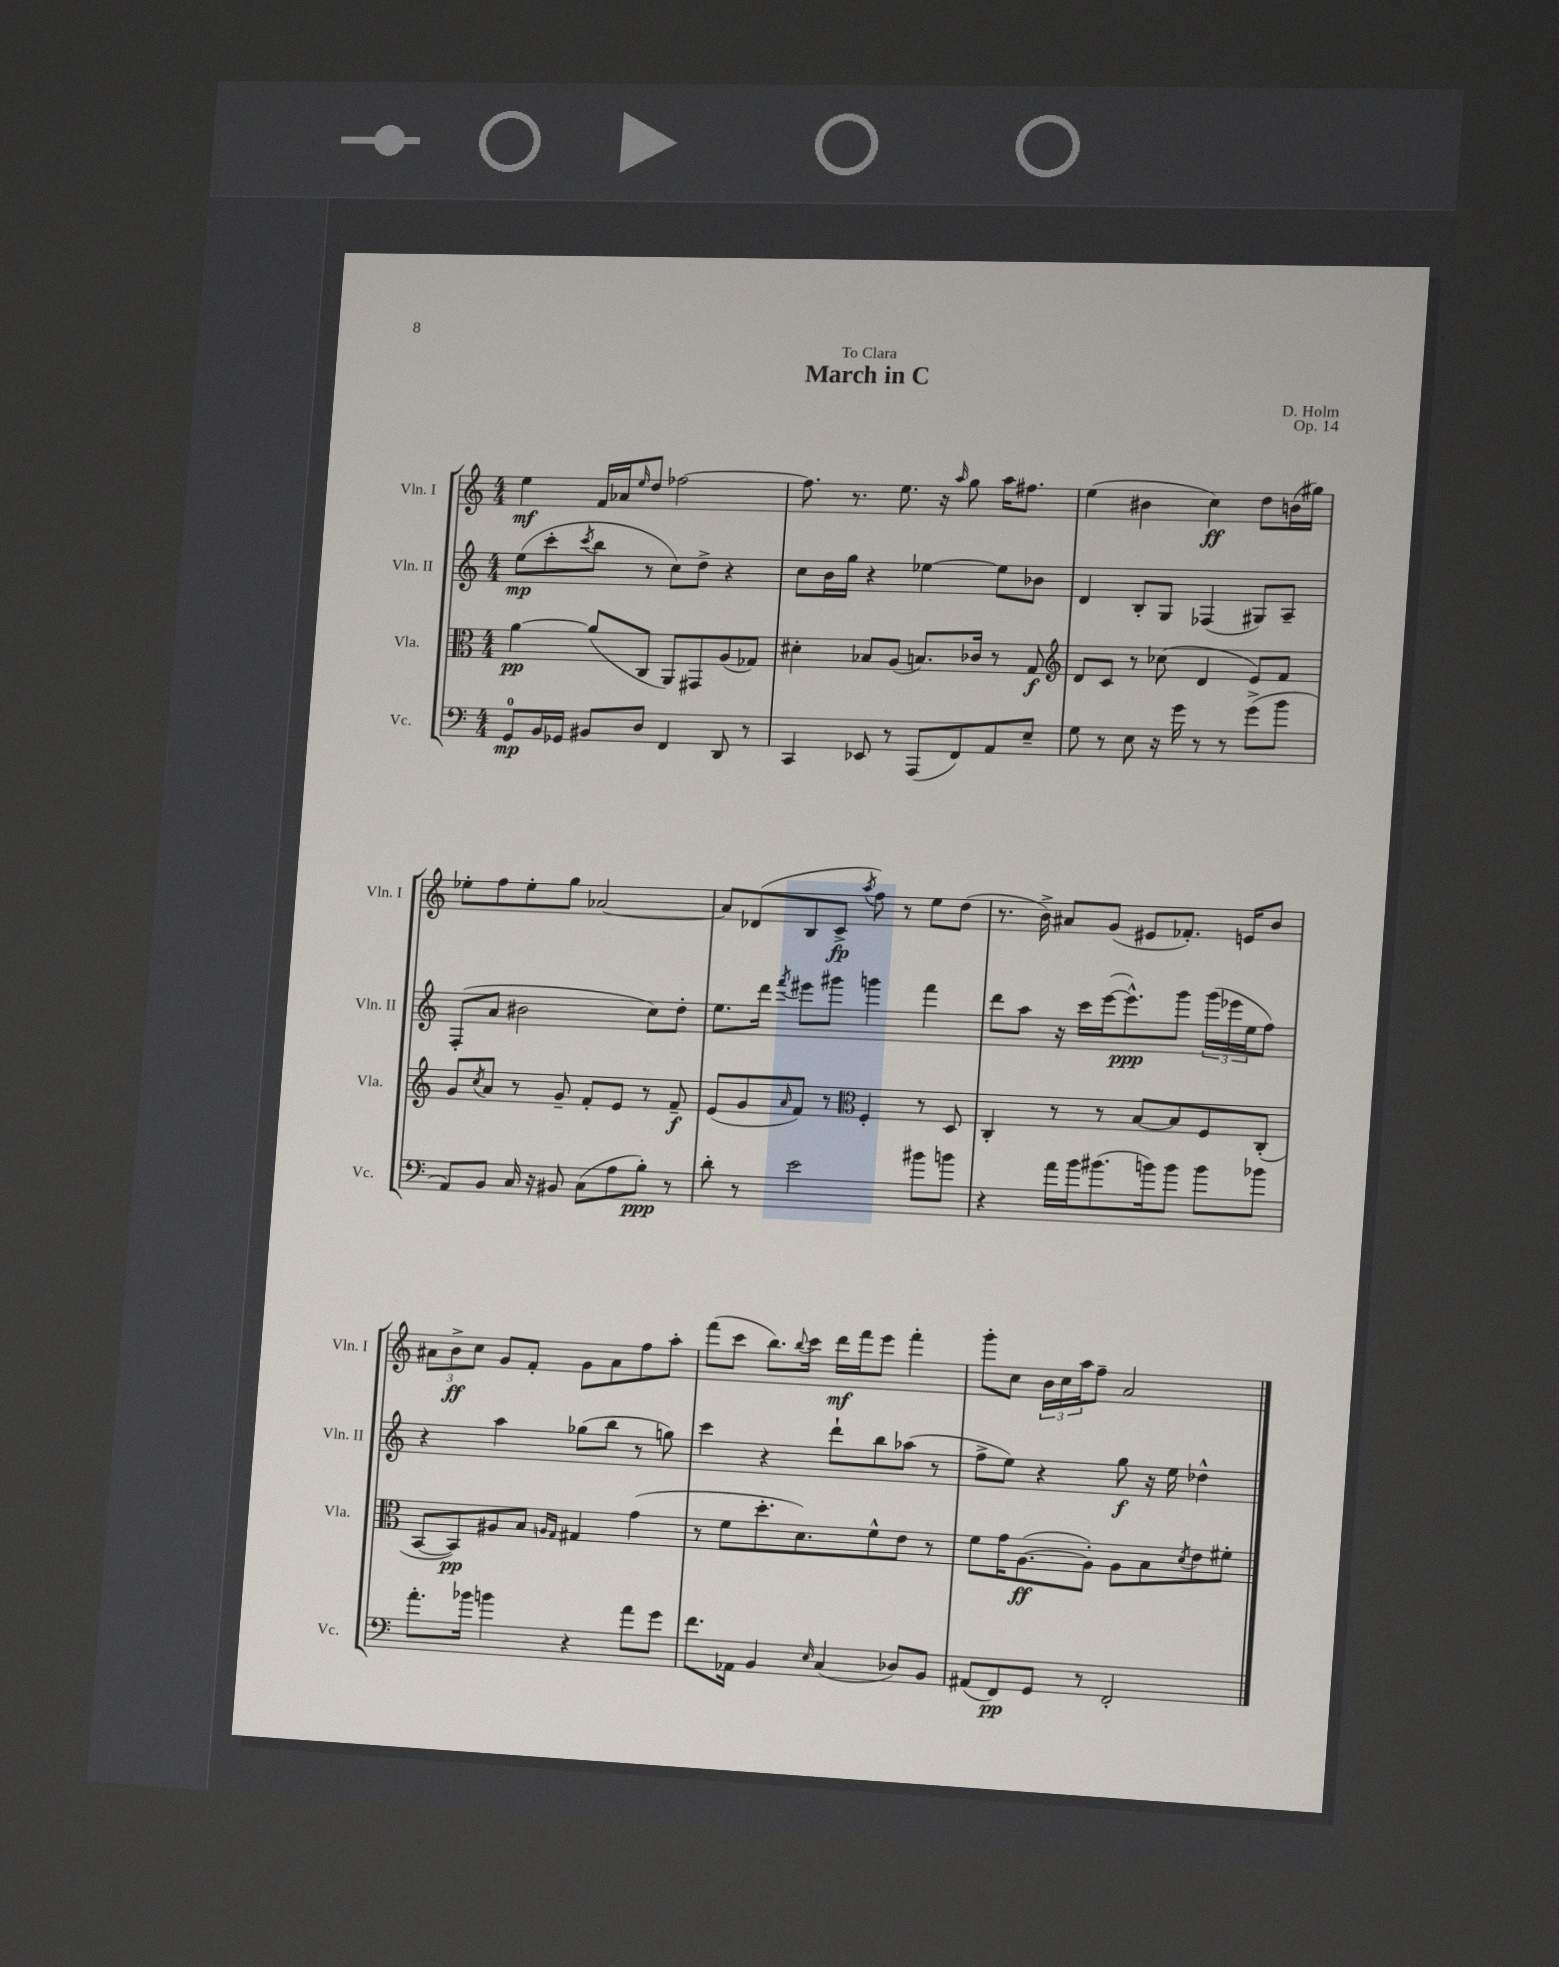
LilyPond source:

\header { title = "March in C" composer = "D. Holm" dedication = "To Clara" opus = "Op. 14" }
<<
\new StaffGroup <<
\new Staff = "s0" \with { instrumentName = "Vln. I" shortInstrumentName = "Vln. I" } {
    \clef treble \key c \major \numericTimeSignature \time 4/4
    e''4\mf f'16 aes'16 \grace { e''16 } d''8 fes''2~ |
    fes''8. r8. e''8. r16 \grace { a''16 } g''8 a''16 fis''8. |
    e''4( bis'4 c''4\ff) d''8 b'16( gis''16) |
    ees''8-. f''8 ees''8-. g''8 aes'2~ |
    aes'8 des'8( b8 c'8->\fp \acciaccatura { a''8 } f''8) r8 e''8 d''8( |
    r8. b'16->) ais'8 g'8( eis'8 fes'8.-.) e'16 b'8 |
    \tuplet 3/2 { ais'8 b'8->\ff c''8 } g'8 f'8-. g'8 ais'8 f''8 a''8-. |
    f'''8( c'''8 b''8.) \appoggiatura { b''8 } c'''16 d'''16\mf f'''16 e'''8 f'''4-. |
    g'''8-. c''8 \tuplet 3/2 { b'16 c''16 a''16 } f''8-- a'2 \bar "|." |
}
\new Staff = "s1" \with { instrumentName = "Vln. II" shortInstrumentName = "Vln. II" } {
    \clef treble \key c \major \numericTimeSignature \time 4/4
    e''8\mp( c'''8-. \acciaccatura { c'''8 } b''8 r8 c''8) d''8-> r4 |
    c''8 b'16 g''16 r4 ees''4~ ees''8 bes'8 |
    d'4 b8-. g8 fes4( gis8) a8-- |
    f8-.( a'8 bis'2 c''8) d''8-. |
    e''8. d'''16 \acciaccatura { f'''8 } eis'''8 gis'''8 g'''4 f'''4 |
    d'''8 a''8 r16 c'''16 e'''16~( e'''8.-^\ppp) g'''8 \tuplet 3/2 { g'''16( ees'''16 e''16 } f''8) |
    r4 a''4 ges''8( b''8 r8 g''8) |
    c'''4 r4 d'''8-! b''8 aes''8( r8 |
    f''8-> e''8) r4 g''8\f r16 e''16 des''4-^ \bar "|." |
}
\new Staff = "s2" \with { instrumentName = "Vla." shortInstrumentName = "Vla." } {
    \clef alto \key c \major \numericTimeSignature \time 4/4
    a'4~\pp a'8( c8 a,8) gis,8 a8( ges8) |
    dis'4-. bes8 a8( b8.) ces'16 r8 g8\f |
    \clef treble d'8 c'8 r8 ces''8( d'4 e'8) f'8 |
    g'8 \acciaccatura { c''8 } a'8 r8 g'8-- f'8-. e'8 r8 f'8--\f |
    e'8( g'8 \grace { a'16 } f'8) r8 \clef alto f4-. r8 d8 |
    c4-. r8 r8 b8~ b8 f8 c8-.( |
    b,8~ b,8\pp) ais8 b8 \grace { a16 g16 } gis4 g'4( |
    r8 f'8 d''8.-. d'8.) f'8-^ e'8 r8 |
    f'8 g'16 a8.~\ff( a8-.) a8 b8 \acciaccatura { d'8 } e'8 fis'8-. \bar "|." |
}
\new Staff = "s3" \with { instrumentName = "Vc." shortInstrumentName = "Vc." } {
    \clef bass \key c \major \numericTimeSignature \time 4/4
    g,8-0\mp b,16 ges,16 bis,8 d8 f,4 d,8 r8 |
    c,4 ees,8 r8 a,,8( f,8) a,8 e8-- |
    g8 r8 e8 r16 g'16 r8 r8 g'8->( b'8 |
    a,8) b,8 c16 r16 bis,8 c8( a8 b8-.\ppp) r8 |
    d'8-. r8 e'2 bis'8 b'8 |
    r4 a'16 b'16 bis'8.( b'16) b'8 b'8 bes'8 |
    a'8.-. bes'16 b'4 r4 a'8 g'8 |
    f'8. aes,16 b,4 \grace { e16 } c4( des8) b,8 |
    ais,8( f,8\pp) g,8 r8 f,2-. \bar "|." |
}
>>
>>
\layout { \context { \Score \remove "Bar_number_engraver" } }
